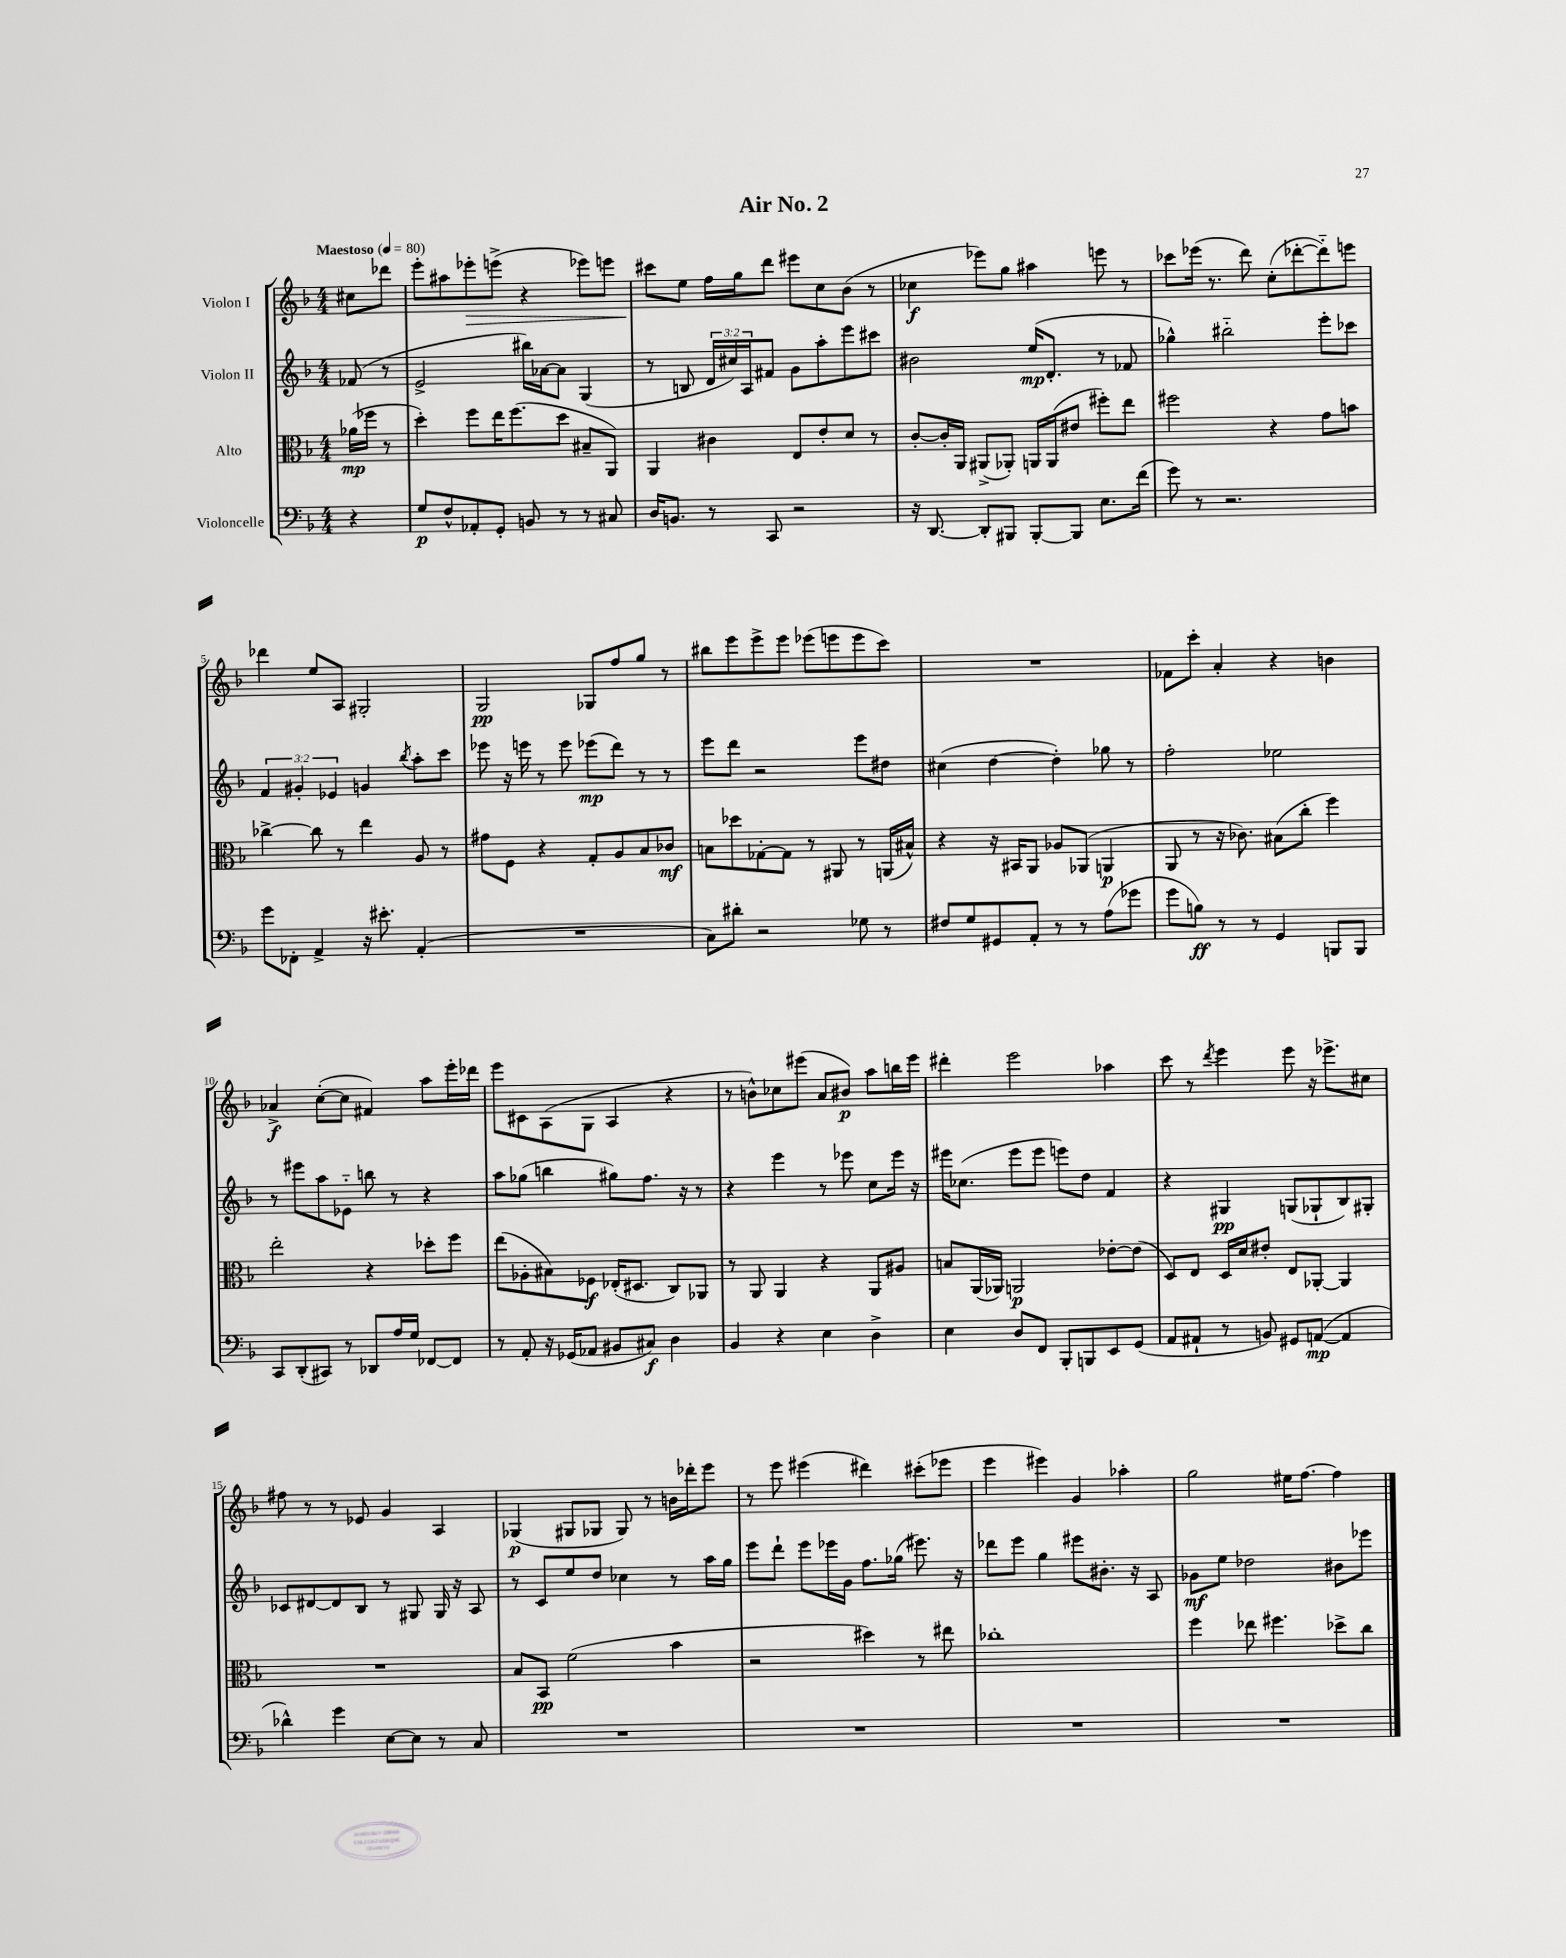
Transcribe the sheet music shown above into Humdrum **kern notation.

**kern	**kern	**kern	**kern
*staff4	*staff3	*staff2	*staff1
*clefF4	*clefC3	*clefG2	*clefG2
*k[b-]	*k[b-]	*k[b-]	*k[b-]
*M4/4	*M4/4	*M4/4	*M4/4
*MM80	*MM80	*MM80	*MM80
4r	(16a-	(8f-	8cc#
.	16ff-	.	.
.	8r	8r	8ddd-
=	=	=	=
8G	4dd')	2e^	8eee'
8F^^	.	.	8aa#
8AA-'	8ff	.	8eee-'
8GG'	16ee	.	(8eee^
.	(8.ff	.	.
8BB	.	16bb#)	4r
.	.	[16a-	.
8r	8dd	8a-]	.
8r	8B#~	(4G	8eee-)
8C#	8AA)	.	8eee
=	=	=	=
16D	4AA	8r	8ccc#
8.BB	.	.	.
.	.	8B	8ee
8r	4c#	24d	16ff
.	.	24cc#)	.
.	.	.	16gg
.	.	24A	.
8CC	.	8f#	8ddd
2r	8E	8g	8eee#
.	8e'	8aa'	8cc
.	8d	8eee	(8b-
.	8r	8ccc#	8r
=	=	=	=
16r	[8c'	2b#	4cc-
[8.DD	.	.	.
.	16c']	.	.
.	16AA	.	.
8DD']	(8AA#^	.	8eee-)
8BBB#	8AA-')	.	8gg
[8BBB#'	16AA	(16ee	4aa#
.	(16AA	8.d'	.
8BBB#]	8e#	.	.
8.E	8ff#')	8r	8eee
.	8ee	8f-	8r
(16f	.	.	.
=	=	=	=
8g)	2ff#	4gg-^^)	8ccc-
8r	.	.	(16eee-
.	.	.	8.r
2.r	.	2bb#'~	.
.	.	.	8ddd)
.	4r	.	(8cc'
.	.	.	[8ddd-'
.	8g	8eee'	8ddd-'~])
.	8b	8ccc-	8eee
=	=	=	=
8g	[4cc-^	6f	4ddd-
8FF-'	.	.	.
.	.	6g#'	.
4AA^	8cc-]	.	8ee
.	.	6e-	.
.	8r	.	8A
16r	4ee	4g	2G#'
8.e#'	.	.	.
.	.	8qbb-	.
(4AA'	8A	8aa'	.
.	8r	8ccc	.
=	=	=	=
1r	8g#	8eee-	2G
.	8F	16r	.
.	.	16eee	.
.	4r	8r	.
.	.	8eee	.
.	8G'	(8eee-	8G-
.	8A	8ddd)	8ff
.	8B-	8r	8gg
.	8c-	8r	8r
=	=	=	=
8C)	8B	8eee	8bb#
8d#'	8dd-	8ddd	8eee
2r	[8G-'	2r	8eee^
.	8G-]	.	8eee
.	8r	.	(8eee-
.	8AA#	.	8eee
8G-	8r	8eee	8eee
8r	(16AA	8dd#	8ccc)
.	16B#^^)	.	.
=	=	=	=
8F#	4r	(4cc#	1r
8G	.	.	.
8GG#	16r	[4dd	.
.	16BB#	.	.
8AA'	8AA	.	.
8r	8A-	4dd'])	.
8r	(8AA-	.	.
(8A	4AA	8gg-	.
8g-	.	8r	.
=	=	=	=
8g	8AA	2ff'	8f-
8B)	8r	.	8ccc'
8r	16r	.	4a'
.	8.c-)	.	.
8r	.	.	.
4GG	(8B#	2ee-	4r
.	8cc'	.	.
8BBB	4ff)	.	4b
8BBB	.	.	.
=	=	=	=
8CC	2ee'	8r	4a-^
(8DD'	.	8eee#	.
8CC#)	.	8aa	([8cc'
8r	.	8e-'~	8cc]
8DD-	4r	8bb	4f#)
16A	.	8r	.
16G	.	.	.
[8FF-	8dd-'	4r	8aa
8FF-]	8ff	.	16eee'
.	.	.	16ddd-
=	=	=	=
8r	(8ee	8aa	8eee
8AA'	8A-'	(8gg-	8c#
16r	8B#)	4bb	(8A
(16GG-	.	.	.
8AA-	8F-	.	8G
8BB#	(16E-'	8gg#)	4A
.	8.D#	.	.
8C#)	.	8.ff	.
4D	8C)	.	4r
.	.	16r	.
.	8AA-	8r	.
=	=	=	=
4BB-	8r	4r	8r
.	8AA	.	8b^^)
4r	4AA	4eee	8cc-
.	.	.	(8eee#
4E	4r	8r	8a
.	.	8eee-	8b#)
4D^	8AA	8cc	8aa
.	8A#	16eee-	16bb
.	.	16r	16eee#
=	=	=	=
4E	8B	16eee#	4ddd#'
.	.	(8.cc-	.
.	(16AA	.	.
.	16AA-)	.	.
8D	2AA	8eee#	2eee
8FF	.	8eee#	.
8BBB-'	.	8eee)	.
8BBB	.	8dd	.
8EE	[8e-'	4f	4aa-
(8GG	(8e-]	.	.
=	=	=	=
8AA	8D)	4r	8ccc
8AA#`	8E	.	8r
.	.	.	8qddd
8r	16D	4G#	4eee
.	16d	.	.
8BB)	8e#'	.	.
8GG#	8E	(8G	8eee
([8AA	[8AA-'	8G-`	16r
.	.	.	8.eee-^
4AA]	4AA-]	8B-)	.
.	.	8G#'	8cc#
=	=	=	=
4d-^^)	1r	8c-	8ff#
.	.	[8d#	8r
4g	.	8d#]	8r
.	.	8B-	8e-
[8E	.	8r	4g
8E]	.	8G#	.
8r	.	16G#	4A
.	.	16r	.
8C	.	8A	.
=	=	=	=
1r	8B-	8r	(4G-
.	8BB-	8c	.
.	(2f	8ee	8G#
.	.	8dd	8G-
.	.	4cc-	8G-)
.	.	.	8r
.	4b-	8r	16b
.	.	.	16ddd-'
.	.	16aa	8eee
.	.	16gg	.
=	=	=	=
1r	2r	8eee	8r
.	.	8ddd`	8eee
.	.	8eee	(4eee#
.	.	16eee-	.
.	.	16g	.
.	4dd#)	8.ff	4ddd#)
.	.	(16gg-	.
.	8r	8.eee#)	(8ccc#'
.	8ee#	.	8eee-
.	.	16r	.
=	=	=	=
1r	1cc-'	8ddd-	4eee
.	.	8eee	.
.	.	4gg	4eee#)
.	.	8eee#	4g
.	.	8.b#'	.
.	.	.	4aa-'
.	.	16r	.
.	.	8A	.
=	=	=	=
1r	4ff	8g-	2gg
.	.	8ee	.
.	8ee-	2dd-	.
.	4.ff#	.	.
.	.	.	16ee#
.	.	.	[8.ff
.	8dd-^	8b#	4ff]
.	8cc	8eee-	.
==	==	==	==
*-	*-	*-	*-
